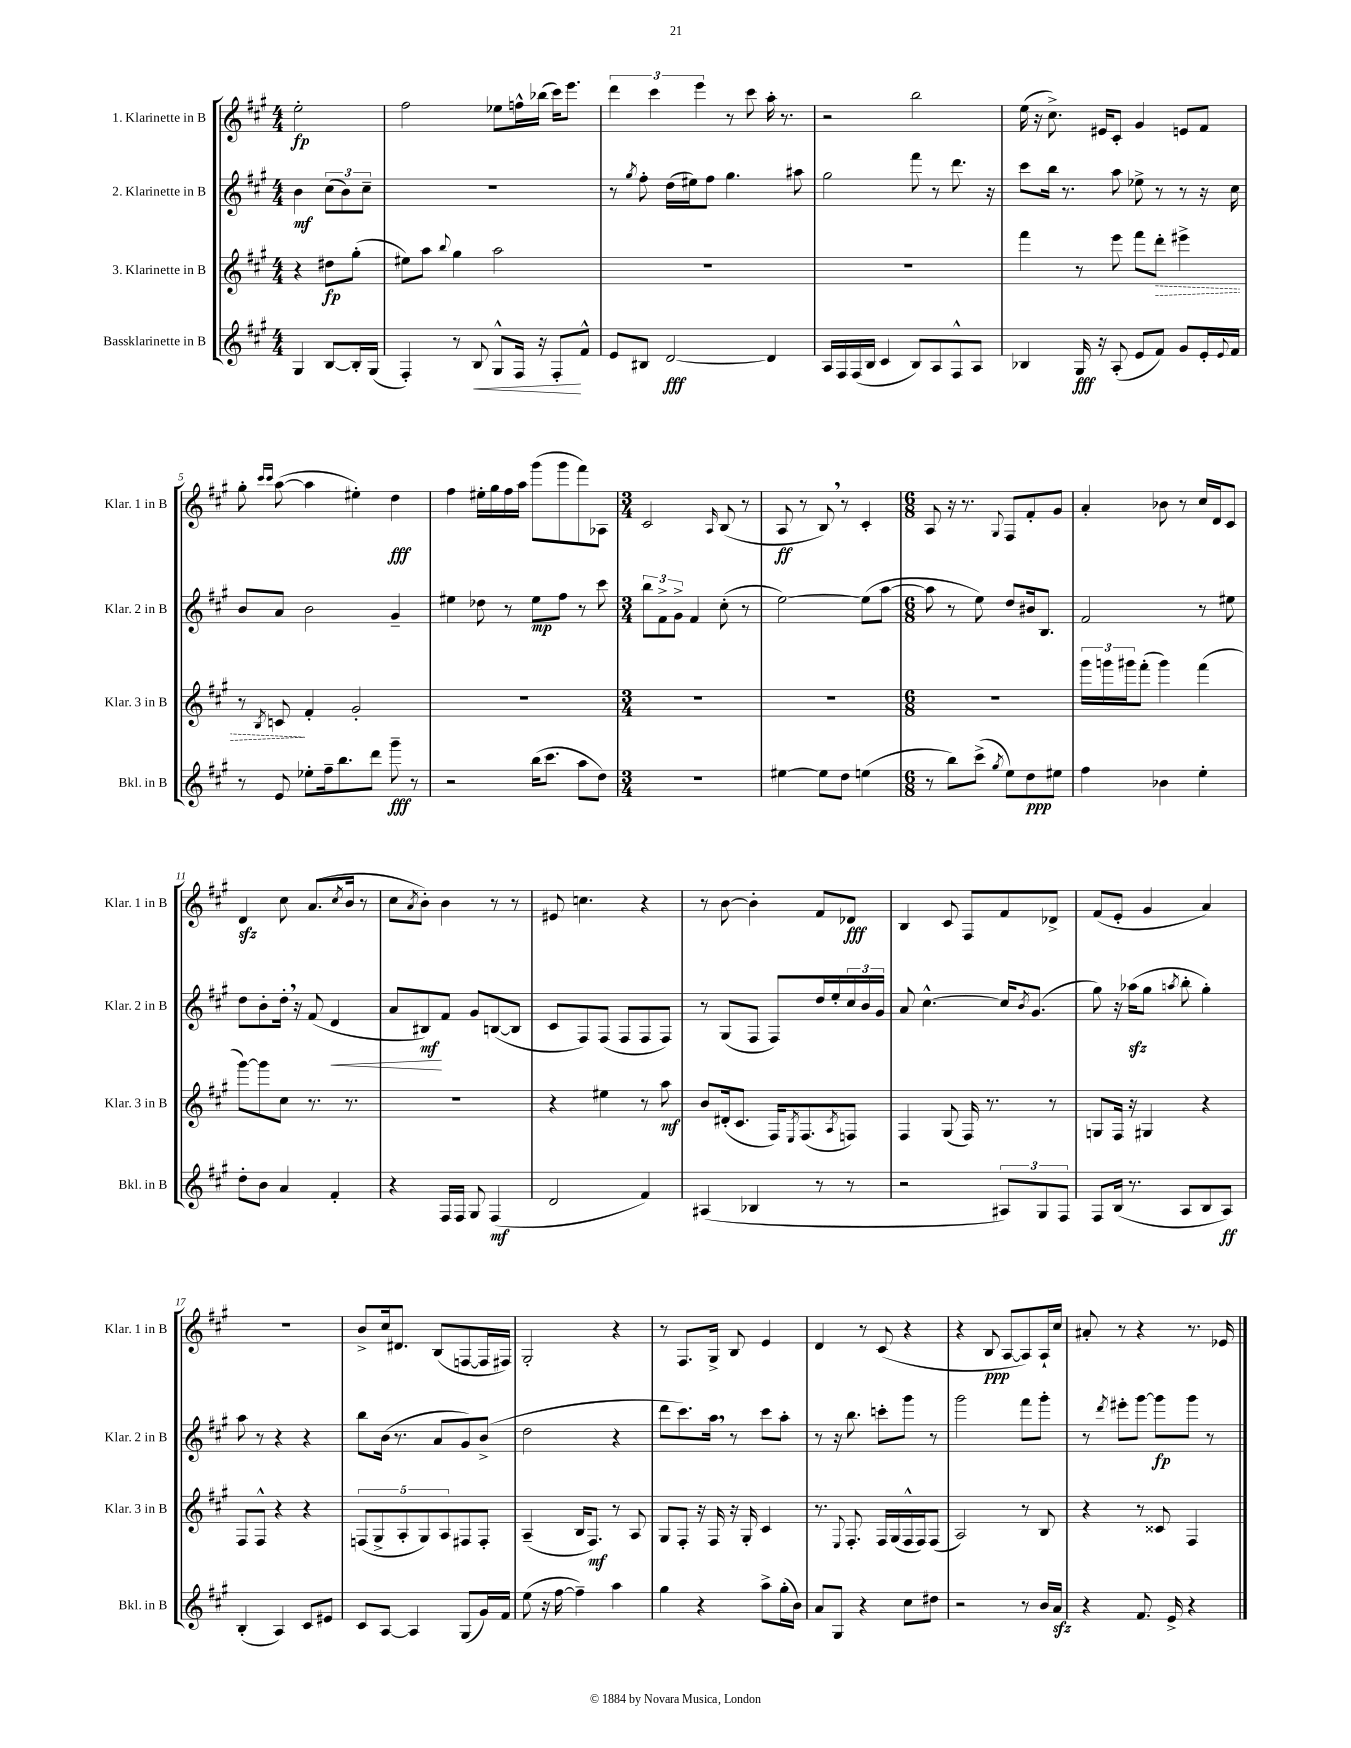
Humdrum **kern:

**kern	**kern	**kern	**kern
*staff4	*staff3	*staff2	*staff1
*clefG2	*clefG2	*clefG2	*clefG2
*k[f#c#g#]	*k[f#c#g#]	*k[f#c#g#]	*k[f#c#g#]
*M4/4	*M4/4	*M4/4	*M4/4
4G#/	4r	4b\	2ee'\
[8B/L	8dd#\L	(12cc#\L	.
.	.	12b\)	.
16B'/]L	(8gg#'\J	.	.
.	.	12cc#~\J	.
(16G#/JJ	.	.	.
=	=	=	=
4F#'/)	8ee#\L)	1r	2ff#\
.	8aa\J	.	.
.	8qqbb/	.	.
8r	4gg#\	.	.
8B/	.	.	.
8G#^^/L	2aa\	.	8ee-\L
16F#/Jk	.	.	16ff^^\L
16r	.	.	(16bb-\JJ
8F#'/L	.	.	16ccc#\LK)
.	.	.	8.eee\J
8f#^^/J	.	.	.
=	=	=	=
8e/L	1r	8r	6ddd\
.	.	8qgg#/	.
8B#/J	.	8ff#'\	.
.	.	.	6ccc#\
[2d/	.	(16dd\LL	.
.	.	16ee#\J)	.
.	.	.	6eee\
.	.	8ff#\J	.
.	.	4.gg#\	8r
.	.	.	8ccc#\
4d/]	.	.	16aa'\
.	.	.	8.r
.	.	8aa#\	.
=	=	=	=
16A/LL	1r	2gg#\	2r
16F#/	.	.	.
(16F#/	.	.	.
16B/JJ	.	.	.
4c#/	.	.	.
8B/L)	.	8fff#\	2bb\
8A/	.	8r	.
8F#^^/	.	8.ddd\	.
8A/J	.	.	.
.	.	16r	.
=	=	=	=
4B-/	4fff#\	8ccc#\L	(16ee\
.	.	.	16r
.	.	16bb\Jk	8.cc#^\)
.	.	8.r	.
16G#/	8r	.	.
16r	.	.	16e#/LK
(8A'/	8eee\	8aa\	8c#'/J
8e/L	8fff#\L	8ee-^\	4g#/
8f#/J)	8ddd'\J	8r	.
8g#/L	4eee#^\	8r	8e/L
16e'/L	.	16r	8f#/J
8qqe/	.	.	.
16f#/JJ	.	16cc#\	.
=	=	=	=
8r	8r	8b/L	8gg#'\
.	.	.	16qqccc#/LL
.	8qB/	.	16qqccc#/JJ
8e/	8c/	8a/J	([8aa\
8ee-'\L	4f#'/	2b\	4aa\]
16ff#~\k	.	.	.
8.bb\	.	.	.
.	2g#'/	.	4ee#'\)
8ddd\J	.	.	.
8ggg#~\	.	4g#~/	4dd\
8r	.	.	.
=	=	=	=
2r	1r	4ee#\	4ff#\
.	.	8dd-\	16ee#'\LL
.	.	.	16gg#\
.	.	8r	16ff#\
.	.	.	16aa\JJ
(16bb\LK	.	8ee#\L	(8ggg#\L
8.ccc#\J	.	.	.
.	.	8ff#\J	8ggg#\
8aa\L	.	8r	8fff#\)
8dd\J)	.	8ccc#\	8A-\J
=	=	=	=
*M3/4	*M3/4	*M3/4	*M3/4
2.r	2.r	12bb\L	2c#/
.	.	12f#^\	.
.	.	12g#^\J	.
.	.	4f#/	.
.	.	.	16qqA/
.	.	(8cc#'\	(8B/
.	.	8r	8r
=	=	=	=
[4ee#\	2.r	[2ee\)	8A/
.	.	.	8r
8ee#\]L	.	.	8B/)
8dd\J	.	.	8r
(4ee\	.	(8ee\]L	4c#'/
.	.	[8aa\J	.
=	=	=	=
*M6/8	*M6/8	*M6/8	*M6/8
8r	2.r	8aa\]	8A/
8bb\L)	.	8r	16r
.	.	.	8.r
(8ccc#^\J	.	8ee\)	.
8qgg#/	.	.	8qqG#/
8ee\L)	.	8dd/L	8F#/L
8dd\	.	16b#/k	8f#'/
.	.	8.B/J	.
8ee#\J	.	.	8g#/J
=	=	=	=
4ff#\	24ggg#\LL	2f#/	4a'/
.	24ggg\	.	.
.	24ggg#\J	.	.
.	(8fff#'\J	.	.
4b-\	4ggg#\)	.	8b-\
.	.	.	8r
4ee'\	(4fff#\	8r	16cc#/LL
.	.	.	16d/J
.	.	8ee#\	8c#/J
=	=	=	=
8dd'\L	[8ggg#\L)	8dd\L	4d/
8b\J	8ggg#\]	8b'\	.
4a/	8cc#\J	16dd'\Jk	8cc#\
.	.	16r	.
.	8.r	(8f#/	(8.a/L
4f#'/	.	4d/	.
.	.	.	8qcc#/
.	8.r	.	16b/Jk
.	.	.	8r
=	=	=	=
4r	2.r	8a/L	8cc#\L
.	.	.	8qa/
.	.	8B#/)	8b'\J)
16F#/LL	.	8f#/J	4b\
16F#/JJ	.	.	.
8G#/	.	8g#/L	.
(4F#/	.	([8B/	8r
.	.	8B/]J	8r
=	=	=	=
2d/	4r	8c#/L	8e#/
.	.	8F#/)	4.cc\
.	4ee#\	(8F#/J	.
.	.	8F#/L	.
4f#/)	8r	8F#/	4r
.	8aa\	8F#/J)	.
=	=	=	=
(4A#/	8b/L	8r	8r
.	(16d#'/k	(8G#/L	[8b\
.	8.c#/J	.	.
4B-/	.	8F#/J	4b'\]
.	16F#/LK)	8F#/L)	.
.	8qE/	.	.
.	(8.F#/	.	.
8r	.	16dd/L	8f#/L
.	.	16ee'/	.
.	8qA/	.	.
8r	8F/J)	24cc#/	8d-/J
.	.	24b/	.
.	.	24g#/JJ	.
=	=	=	=
2r	4F#/	8a/	4B/
.	.	[4.cc#^^\	.
.	(8G#/	.	8c#/
.	16F#/)	.	8F#/L
.	8.r	.	.
12A#/L)	.	16cc#/]LK	8f#/
.	.	8qb/	.
.	.	(8.g#/J	.
12G#/	.	.	.
.	8r	.	8d-^/J
12F#/J	.	.	.
=	=	=	=
8F#/L	8G/L	8gg#\)	(8f#/L
(16B/Jk	16F#/Jk	16r	8e'/J
8.r	16r	(16aa-\LK	.
.	4G#/	8gg#\J	4g#/
.	.	8qaa/	.
8A/L	.	8bb'\	.
8B/	4r	4gg#'\)	4a/)
8A/J)	.	.	.
=	=	=	=
(4B'/	8F#/L	8aa\	2.r
.	8F#^^/J	8r	.
4A/)	4r	4r	.
8c#/L	4r	4r	.
8e#/J	.	.	.
=	=	=	=
8c#/L	(10F/L	8bb\L	8b^/L
.	10G#^/	.	.
[8A/J	.	(16b\Jk	16cc#/k
.	.	8.r	8.d#/J
.	10A'/	.	.
4A/]	.	.	.
.	10G#/)	.	.
.	.	8a/L	(8B/L
.	10A/	.	.
(8G#/L	8F#/	8g#/)	[8F/
16g#/L)	8F#'/J	(8b^/J	16F/]L
16f#/JJ	.	.	16F#/JJ)
=	=	=	=
(8ee\	(4A~/	2dd\	2G#'/
16r	.	.	.
[16ff#\	.	.	.
4ff#~\])	16B/LK	.	.
.	8.F#/J)	.	.
4aa\	8r	4r	4r
.	8A/	.	.
=	=	=	=
4gg#\	8G#/L	8ddd\L	8r
.	8F#'/J	8.ccc#\)	8.F#/L
4r	16r	.	.
.	16F#/	16aa\Jk	16G#^/Jk
.	16r	8r	8B/
.	16G#'/	.	.
8aa^\L	4c#/	8ccc#\L	4e/
(16gg#'\L	.	8aa'\J	.
16b\JJ)	.	.	.
=	=	=	=
8a/L	8.r	8r	4d/
8G#/J	.	16r	.
.	8qqE/	.	.
.	8.F#'/	8.bb\	.
4r	.	.	8r
.	16F#/LL	8ccc'\L	(8c#/
.	(16G#/	.	.
8cc#\L	16F#^^/	8ggg#\J	4r
.	16F#/J)	.	.
8dd#\J	(8F#/J	8r	.
=	=	=	=
2r	2A/)	2ggg#\	4r
.	.	.	8B/
.	.	.	[8A/L
8r	8r	8fff#\L	8A/])
16b/LL	8B/	8ggg#'\J	16A`/L
16a/JJ	.	.	16cc#/JJ
=	=	=	=
4r	4r	8r	8a#'/
.	.	8qddd/	.
.	.	8eee#'\L	8r
8.f#/	8r	[8ggg#\J	4r
.	8c##/	8ggg#\]L	.
16e^/	.	.	.
4r	4F#/	8ggg#\J	8.r
.	.	8r	.
.	.	.	16e-/
==	==	==	==
*-	*-	*-	*-
